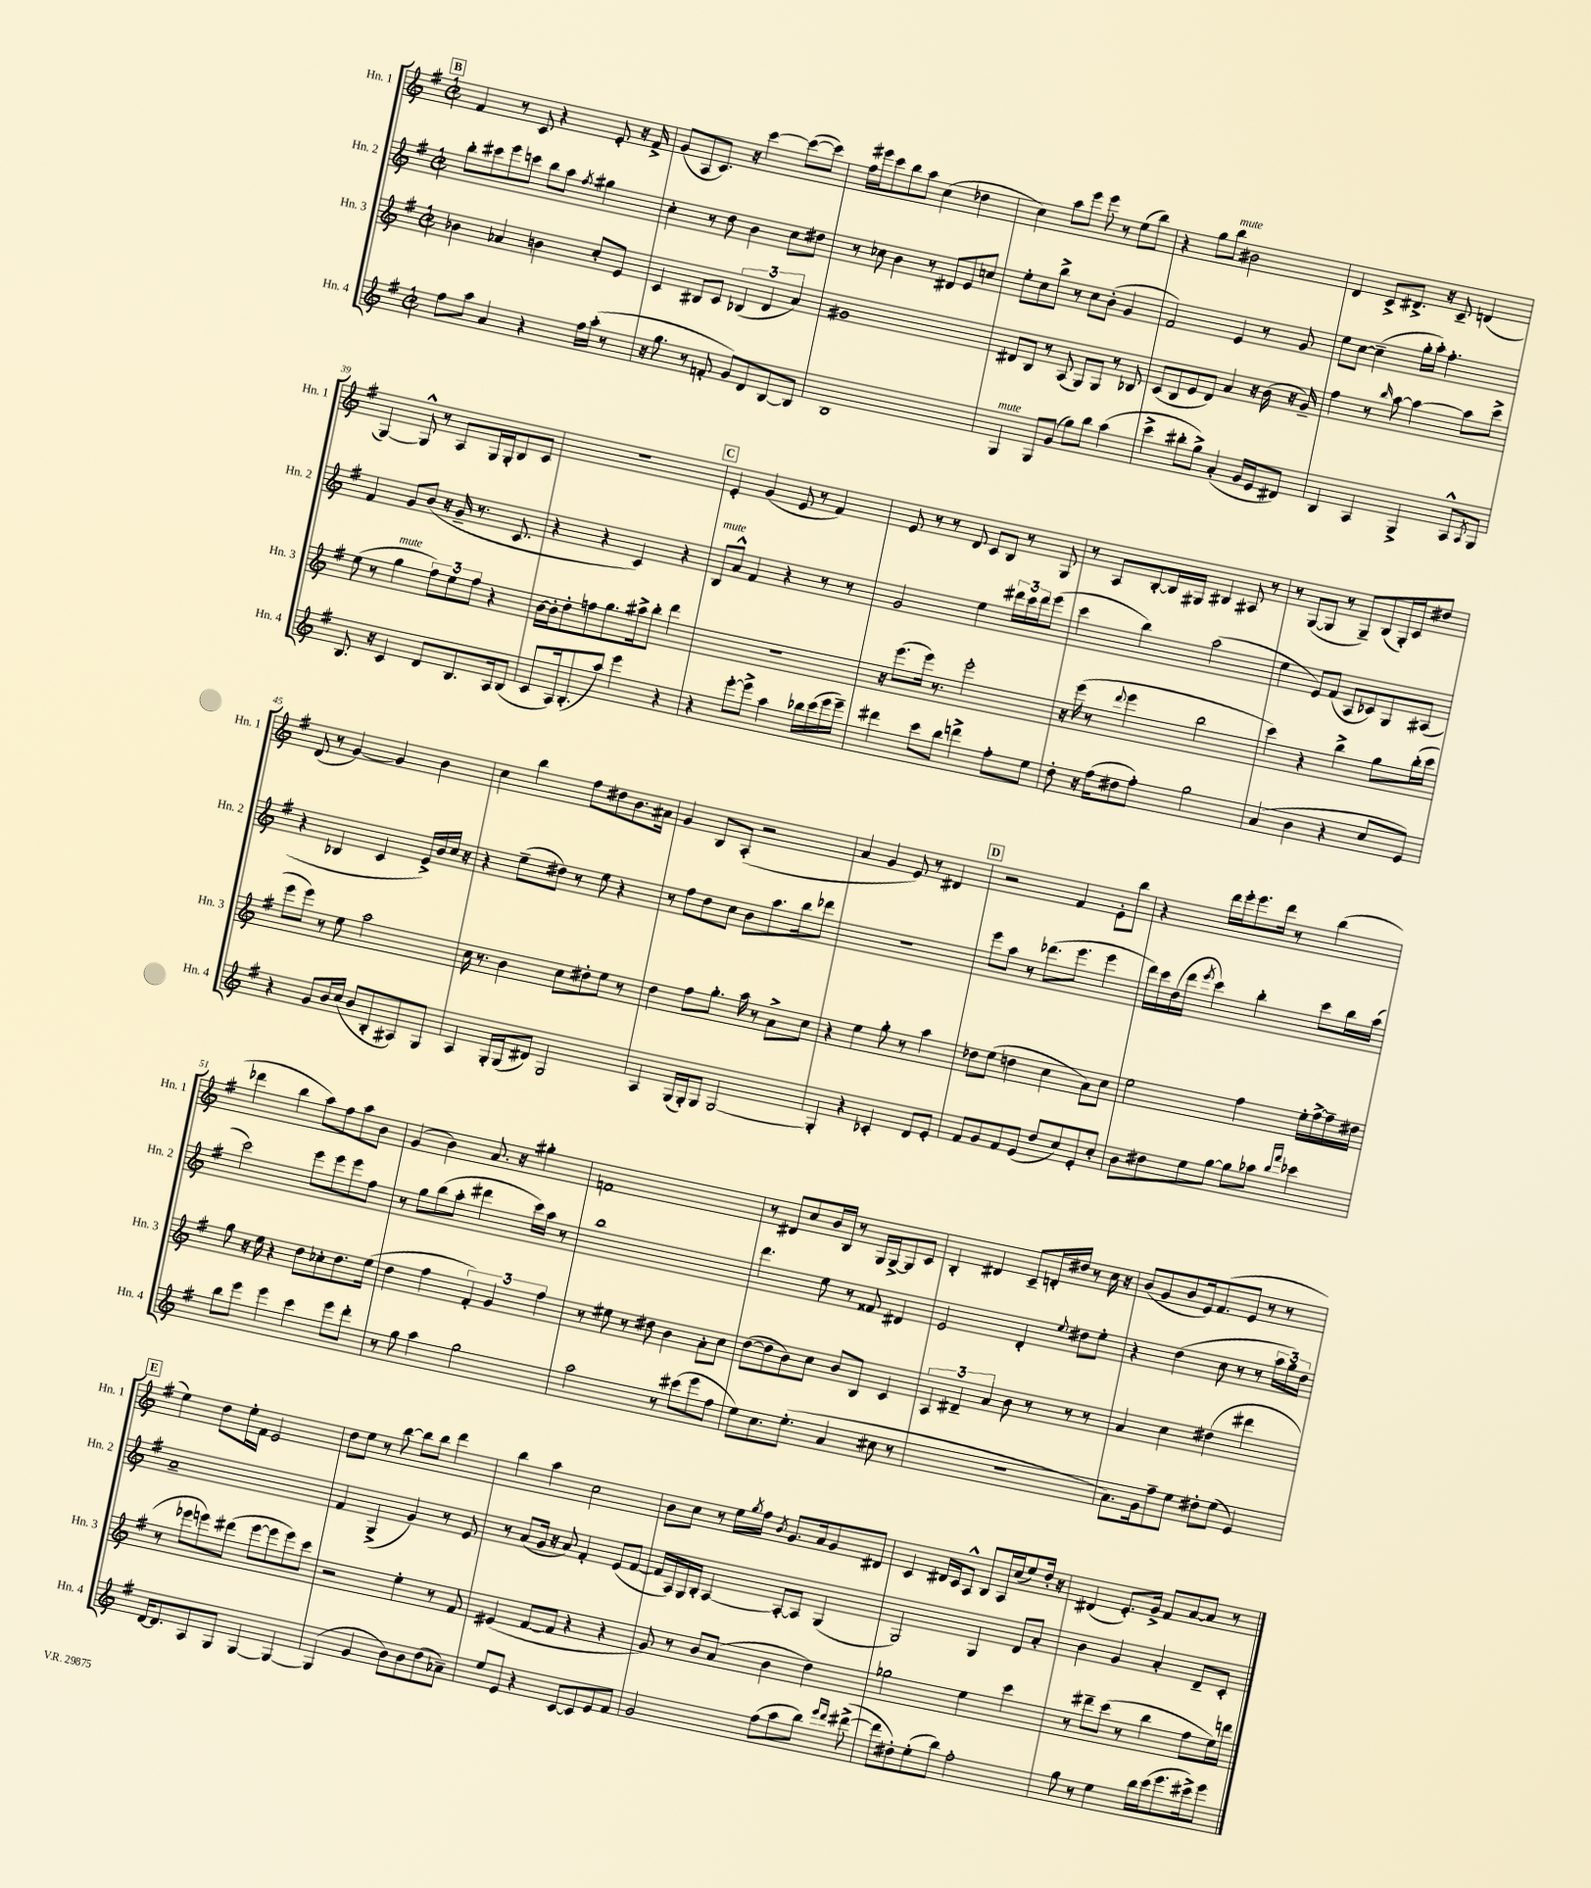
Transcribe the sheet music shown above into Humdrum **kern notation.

**kern	**kern	**kern	**kern
*staff4	*staff3	*staff2	*staff1
*clefG2	*clefG2	*clefG2	*clefG2
*k[f#]	*k[f#]	*k[f#]	*k[f#]
*M2/2	*M2/2	*M2/2	*M2/2
*met(c|)	*met(c|)	*met(c|)	*met(c|)
8ff#	4b-	8bb'	4f#
8aa	.	8ccc#	.
4a	4a-	8eee	8r
.	.	8ccc	8c
4r	4b	8bb	4r
.	.	8aa	.
.	.	8qff#	.
16ff#	8cc'	4gg#	8e'
(16aa'	.	.	.
8r	8e	.	16r
.	.	.	16f#^
=	=	=	=
16r	4c	4cc'	(8g
8.gg	.	.	.
.	.	.	8A
8r	8B#	8r	8.c)
8f'	8c	8dd	.
.	.	.	16r
8g)	(6B-	4b	[4ccc
8d	.	.	.
.	6d	.	.
[8B	.	8cc	(8ccc_
.	6a)	.	.
8B]	.	8dd#	8ccc])
=	=	=	=
1B	1g#	8r	16ff#
.	.	.	16eee#
.	.	8cc-	8ccc
.	.	4b	8bb
.	.	.	8aa
.	.	8r	(4cc
.	.	8d#	.
.	.	8e	4dd-
.	.	8cc	.
=	=	=	=
4G	8d#	8ee'	4cc)
.	8B	8cc	.
8G	8r	8bb^	8aa
(8g	(8A	8r	8eee
8gg)	8G)	8cc	8eee
8bb	8G	(8b'	8r
(4aa	8r	4g	(8ee
.	8B-	.	8bb)
=	=	=	=
4ccc^	(8c	2f#)	4r
.	8B	.	.
8bb#'	8e	.	8gg
8gg^)	8d)	.	8bb
(4a'	4a	4e	2b#
16g	16r	8r	.
16e	(16b	.	.
8d#)	16r	8g	.
.	16g~)	.	.
=	=	=	=
4B	4ff#	8ee	4d
.	.	[8cc	.
4A	8r	(4cc~]	8c^
.	16qqbb	.	.
.	[8aa	.	8.d#^
4G^	4aa_	16gg'	.
.	.	16aa')	16r
.	.	4.ff#'	8c~
8A^^	8aa]	.	(4d
8qA	.	.	.
8G	8ccc^	.	.
=	=	=	=
8.B	(8ee	4f#	[4G)
.	8r	.	.
16r	.	.	.
4c	4gg	8g	8G^^]
.	.	(8b	8r
8d	12ff#)	16r	8A
.	.	16g~	.
.	12ee	.	.
8.B	.	8.r	16G
.	12ff#	.	.
.	.	.	16G'
.	4r	.	8B
16A	.	8.c	.
(8B	.	.	8c
=	=	=	=
8c	[16b	4r	1r
.	16b']	.	.
16A)	8dd'	.	.
(8.B'	.	.	.
.	8ff	4r	.
8aa)	8.gg	.	.
4eee	.	4c)	.
.	16aa#^	.	.
.	8bb'	.	.
4r	4ddd	4r	.
=	=	=	=
4r	1r	8B	4e'
.	.	8a^^	.
[8eee'	.	4f#	(4g
8eee^]	.	.	.
4aa	.	4r	8e
.	.	.	8r
16bb-	.	8r	4f#)
(16ccc	.	.	.
16eee	.	8r	.
16eee~)	.	.	.
=	=	=	=
4ddd#	16r	2g	8e
.	(8.eee	.	.
.	.	.	8r
8ccc	16eee)	.	8r
.	8.r	.	.
8bb	.	.	8d
4ddd^	2eee'	4ee	8c
.	.	.	8B
8ff#'	.	24ddd#	8r
.	.	24ccc	.
.	.	24ddd#	.
8ee	.	(8eee	8G
=	=	=	=
8dd'	16r	4ccc	8r
.	(16eee	.	.
16r	8r	.	8A
(16ff#	.	.	.
.	8qqddd	.	.
8dd#	4eee	4bb)	[8B'
8ff#')	.	.	16B]
.	.	.	16G#
2gg	2bb	(2aa	4B#
.	.	.	8A#
.	.	.	8r
=	=	=	=
(4a	4ccc)	4ee	8r
.	.	.	([8G
4b	4r	8e)	8G]
.	.	(8f#	8r
4r	4bb^	8A	8G~)
.	.	8c-)	(8B
8cc	8gg	8G	16G')
.	.	.	16c
8e)	(16bb'	(8A#	8dd#
.	16ccc	.	.
=	=	=	=
4r	8eee	4r	(8d
.	8eee)	.	8r
8g	8r	4B-	[4g)
16b	8ee	.	.
(16cc	.	.	.
8b	2aa	4c	4g]
8B'	.	.	.
8A#)	.	16e^)	4b
.	.	16b	.
8G	.	16cc	.
.	.	16r	.
=	=	=	=
4A	16cc	4r	4cc
.	8.r	.	.
16G'	4b	(8ee~	4bb
(16G	.	.	.
8d#)	.	8dd#)	.
2G	8cc	8r	8ff#
.	8dd#'	8ee	8dd#
.	8ee	4r	8.b
.	8r	.	.
.	.	.	16a#
=	=	=	=
4A	4dd	8r	4g
.	.	8ff#	.
(16G	8ff#	8dd	8B
16G')	.	.	.
8G	8.gg'	8cc	(8A'
[2G	.	8b	2r
.	16aa	.	.
.	8r	8.aa	.
.	8a^	.	.
.	.	16bb	.
.	8cc	8ddd-	.
=	=	=	=
4G']	4r	1r	4a
4r	4ee	.	4g
4c-'	8gg'	.	8e)
.	8r	.	8r
8d	4aa	.	4d#
8e'	.	.	.
=	=	=	=
8f#	8dd-	8eee	2r
8g	(8ee	8aa	.
8f#	4dd	8r	.
(8e	.	(8.ddd-	.
8dd	4cc	.	4f#
.	.	8.eee	.
8cc)	.	.	.
8e'	8a)	4eee	8e'
8cc'	8cc	.	8bb
=	=	=	=
8b	2ee	16ddd)	4r
.	.	16ccc	.
8dd#	.	(16dd	.
.	.	16ddd	.
.	.	8qeee	.
8ee	.	4ccc)	16ddd
.	.	.	16eee'
[8gg	.	.	8.eee
8gg]	4ff#	4bb'	.
.	.	.	16ddd
8aa-	.	.	8r
16qqbb	.	.	.
16qqfff#	.	.	.
4ccc-	16ee'	8ccc	(4bb
.	[16ff#^	.	.
.	16ff#~]	16bb	.
.	16dd#	(16aa	.
=	=	=	=
8bb	8gg	2ccc)	4ddd-
8eee	16r	.	.
.	16ee	.	.
4eee	4r	.	4bb
4ccc	8dd	8eee	8aa)
.	8cc-'	8eee	8ff#
8eee	8.dd	8eee	8aa
8ddd'	.	8ff#	8b
.	(16ee	.	.
=	=	=	=
8r	4dd	8r	(4g
8gg	.	8gg	.
4aa	4ff#	(8bb	4b)
.	.	8aa'	.
2gg	6f#')	4ddd#	8.a
.	6g	.	.
.	.	.	16r
.	.	16ccc)	4gg#'
.	.	16aa	.
.	6ff#	.	.
.	.	8r	.
=	=	=	=
2aa	8r	1bb	1f
.	8ee#	.	.
.	8r	.	.
.	8dd#	.	.
8r	4b	.	.
(8ccc#	.	.	.
8eee	8a'	.	.
8ff#	8cc	.	.
=	=	=	=
8ee)	([8dd	4.ddd	8r
8.cc	8dd]	.	8d#
.	8b)	.	8cc
(8.ee'	.	.	.
.	8cc	8ee	16b
.	.	.	16B
4a	8b	8r	8r
.	8B	8f##	16G
.	.	.	[16G^
8cc#	4c	4d#	8G]
8r	.	.	8c
=	=	=	=
1r	6A	2e	4B'
.	6d#~	.	.
.	.	.	4d#
.	6a	.	.
.	8b	4d'	8c~
.	8r	.	16d'
.	.	.	16dd#
.	.	8qqee	.
.	8r	8dd#	8r
.	8r	8ee'	16cc
.	.	.	16r
=	=	=	=
8.a)	4a	4r	(8b
.	.	.	8g
16g	.	.	.
8ff#~	4cc	(4dd	8b
8ee	.	.	16e)
.	.	.	(8.f#
8dd#'	(4dd#	8cc	.
(8ee	.	8r	8e
4e)	4ddd#	8r	8r
.	.	24aa	8r
.	.	24gg)	.
.	.	24dd	.
=	=	=	=
[16d	8r	1a~	4ee)
8.d]	.	.	.
.	8eee-	.	.
8A	8eee)	.	8dd
8G	(8ddd#	.	16ee'
.	.	.	16f#
[4G	[8eee	.	2e
.	8eee]	.	.
4G_	8eee)	.	.
.	8ccc	.	.
=	=	=	=
(4G]	2r	4f#	8dd
.	.	.	8ee
4g	.	(4G^	8r
.	.	.	[8bb
8b)	4ee'	4g)	8bb]
8b	.	.	8bb
(8dd	8r	8r	4ddd
8a-~)	8f#	8e	.
=	=	=	=
8ee	(4e#	8r	4bb
8e	.	(8a	.
4r	[8f#	16g	4aa
.	.	16r	.
.	8f#]	8a)	.
[8c	4r	4f#'	2cc
8c]	.	.	.
8e	4r	(8e	.
8f#	.	[8f#	.
=	=	=	=
2g	8g)	16f#]	8b
.	.	16A)	.
.	8r	16G	8cc
.	.	16B'	.
.	8b	[4A	8r
.	(8a	.	16ee
.	.	.	8qgg
.	.	.	16ff#
.	.	.	8qb
(8ff#	4b	8A'_	8.g
8aa	.	8A]	.
.	.	.	16a
8bb)	4dd)	(4G	8g
16qqeee	.	.	.
16qqddd	.	.	.
([8ddd#^	.	.	8d#
=	=	=	=
8ddd#]	2gg-	2G)	4c
8dd#')	.	.	.
(8ee'	.	.	16d#
.	.	.	16c
8bb)	.	.	8A^^
2ff#'	4ee	4G	8B
.	.	.	16A
.	.	.	(16cc
.	4ccc	8d	8ee)
.	.	8a'	16dd'
.	.	.	16r
=	=	=	=
8gg	8r	4b	(4d#
8r	8ddd#~	.	.
4ee	(8ccc	4g	8.e')
.	8r	.	.
.	.	.	16g^
16bb	4bb	4a'	8f#
(16ccc	.	.	.
8.eee	.	.	[8a
.	8ff#	8d~	8a]
16ccc#^)	.	.	.
8eee	16ee)	8c'	8r
.	16ddd	.	.
==	==	==	==
*-	*-	*-	*-
